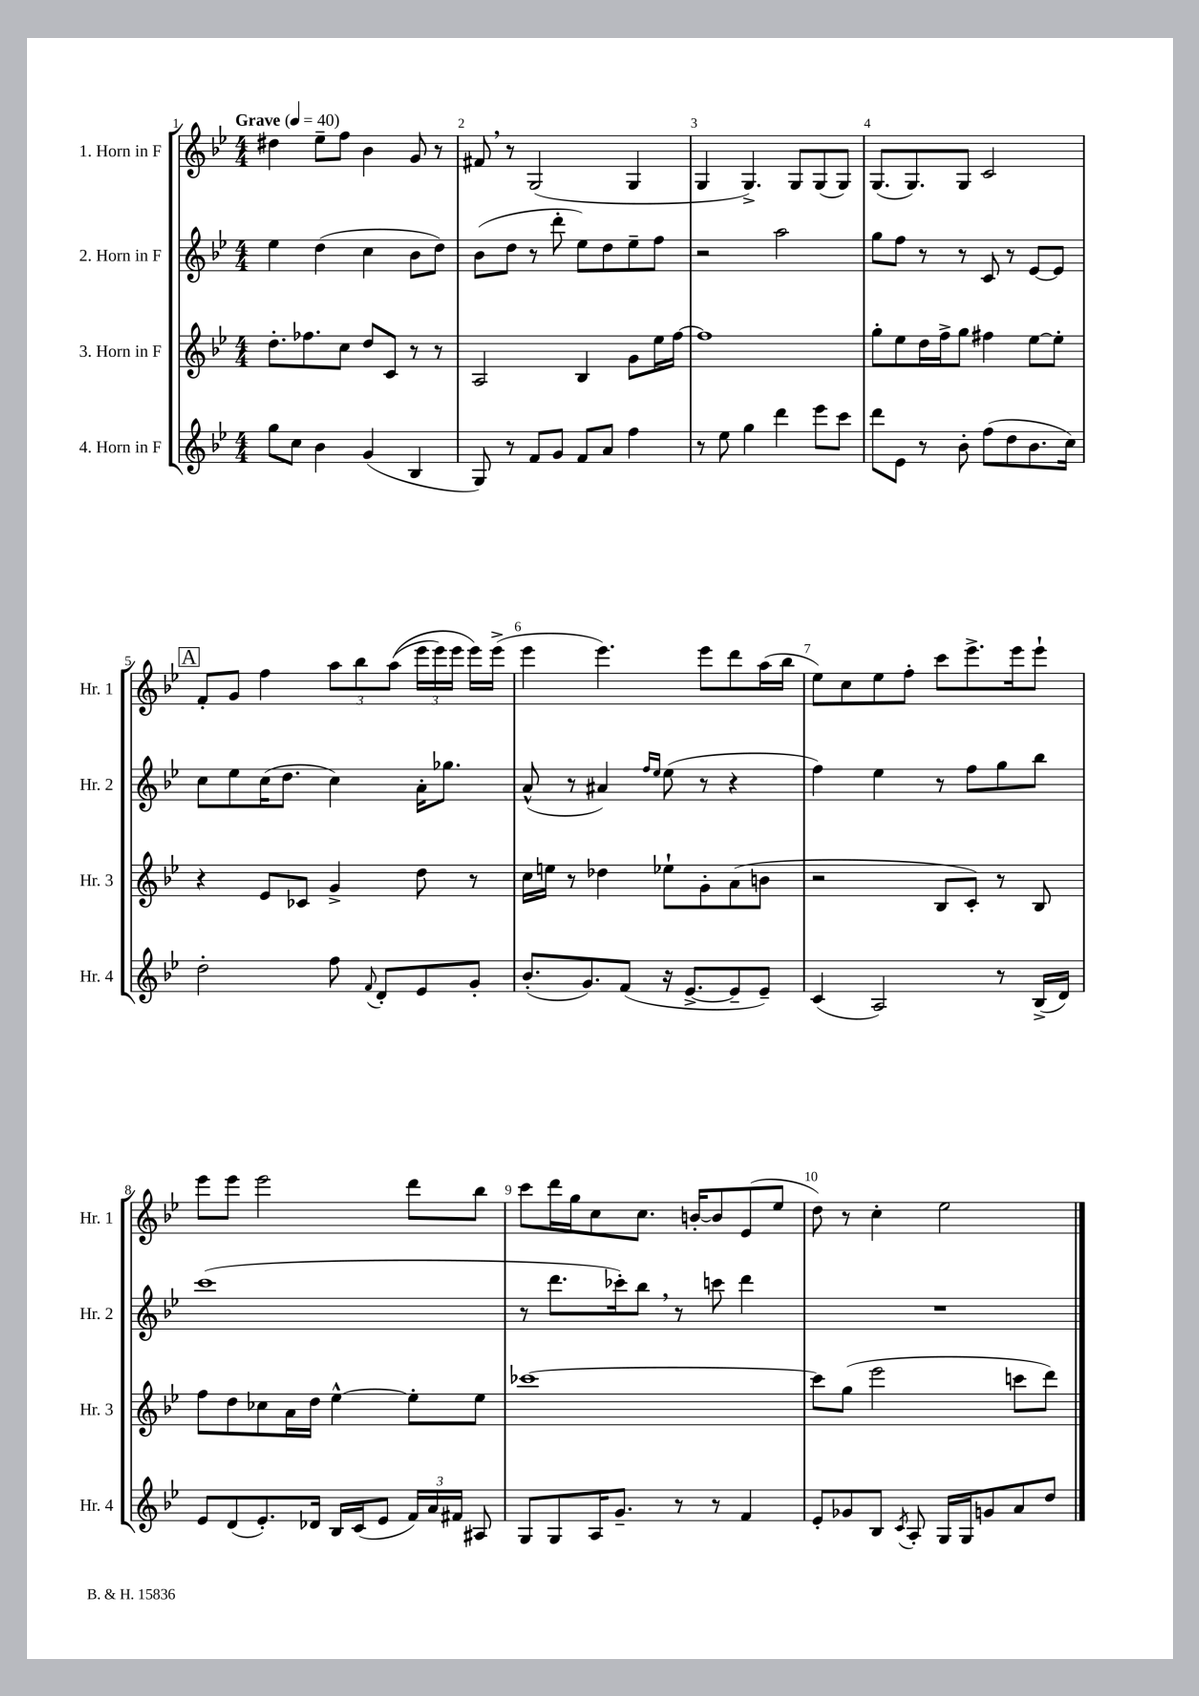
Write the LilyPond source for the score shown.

<<
\new StaffGroup <<
\new Staff = "s0" \with { instrumentName = "1. Horn in F" shortInstrumentName = "Hr. 1" } {
    \clef treble \key bes \major \numericTimeSignature \time 4/4 \tempo "Grave" 4 = 40
    \autoBeamOff dis''4 ees''8[-- f''8] bes'4 g'8 r8 |
    fis'8 \breathe r8 g2( g4 |
    g4 g4.->) g8[ g8( g8]) |
    g8.[( g8.) g8] c'2 |
    \mark \markup { \box "A" } f'8[-. g'8] f''4 \tuplet 3/2 { a''8[ bes''8 a''8](\( } \tuplet 3/2 { ees'''16[ ees'''16) ees'''16] } ees'''16[\) ees'''16]->( |
    ees'''4 ees'''4.) ees'''8[ d'''8 a''16( bes''16] |
    ees''8[) c''8 ees''8 f''8]-. c'''8[ ees'''8.-> ees'''16 ees'''8]-! |
    ees'''8[ ees'''8] ees'''2 d'''8[ bes''8] |
    c'''8[ d'''16 g''16 c''8 c''8.] b'16[~-. b'8 ees'8( ees''8] |
    d''8) r8 c''4-. ees''2 \bar "|." |
}
\new Staff = "s1" \with { instrumentName = "2. Horn in F" shortInstrumentName = "Hr. 2" } {
    \clef treble \key bes \major \numericTimeSignature \time 4/4
    \autoBeamOff ees''4 d''4( c''4 bes'8[ d''8]) |
    bes'8[( d''8] r8 d'''8-. ees''8[) d''8 ees''8-- f''8] |
    r2 a''2 |
    g''8[ f''8] r8 r8 c'8 r8 ees'8[~ ees'8] |
    \mark \markup { \box "A" } c''8[ ees''8 c''16( d''8.] c''4) a'16[-. ges''8.] |
    a'8-^( r8 ais'4) \grace { f''16[ ees''16] } ees''8( r8 r4 |
    f''4) ees''4 r8 f''8[ g''8 bes''8] |
    c'''1( |
    r8 d'''8.[ ces'''16-.) bes''8] \breathe r8 c'''8 d'''4 |
    R1 \bar "|." |
}
\new Staff = "s2" \with { instrumentName = "3. Horn in F" shortInstrumentName = "Hr. 3" } {
    \clef treble \key bes \major \numericTimeSignature \time 4/4
    \autoBeamOff d''8.[-. fes''8. c''8] d''8[ c'8] r8 r8 |
    a2 bes4 g'8[ ees''16 f''16]~ |
    f''1 |
    g''8[-. ees''8 d''16 f''16-> g''8] fis''4 ees''8[~ ees''8]-. |
    \mark \markup { \box "A" } r4 ees'8[ ces'8] g'4-> d''8 r8 |
    c''16[ e''16] r8 des''4 ees''8[-! g'8-. a'8( b'8] |
    r2 bes8[ c'8]-.) r8 bes8 |
    f''8[ d''8 ces''8 a'16 d''16] ees''4~-^ ees''8[-. ees''8] |
    ces'''1~ |
    ces'''8[ g''8]( ees'''2 c'''8[ d'''8]) \bar "|." |
}
\new Staff = "s3" \with { instrumentName = "4. Horn in F" shortInstrumentName = "Hr. 4" } {
    \clef treble \key bes \major \numericTimeSignature \time 4/4
    \autoBeamOff g''8[ c''8] bes'4 g'4( bes4 |
    g8) r8 f'8[ g'8] f'8[ a'8] f''4 |
    r8 ees''8 g''4 d'''4 ees'''8[ c'''8] |
    d'''8[ ees'8] r8 bes'8-. f''8[( d''8 bes'8. c''16]) |
    \mark \markup { \box "A" } d''2-. f''8 \appoggiatura { f'8 } d'8[-. ees'8 g'8]-. |
    bes'8.[-.( g'8.) f'8]( r16 ees'8.[~-> ees'8-- ees'8]--) |
    c'4( a2) r8 bes16[->( d'16]) |
    ees'8[ d'8( ees'8.-.) des'16] bes16[ c'16( ees'8] \tuplet 3/2 { f'16[) a'16 fis'16] } ais8 |
    g8[ g8 a16 g'8.]-- r8 r8 f'4 |
    ees'8[-. ges'8 bes8] \acciaccatura { c'8 } a8-. g16[ g16 g'8 a'8 d''8] \bar "|." |
}
>>
>>
\layout { \context { \Score \override BarNumber.break-visibility = ##(#f #t #t) barNumberVisibility = #all-bar-numbers-visible } }
